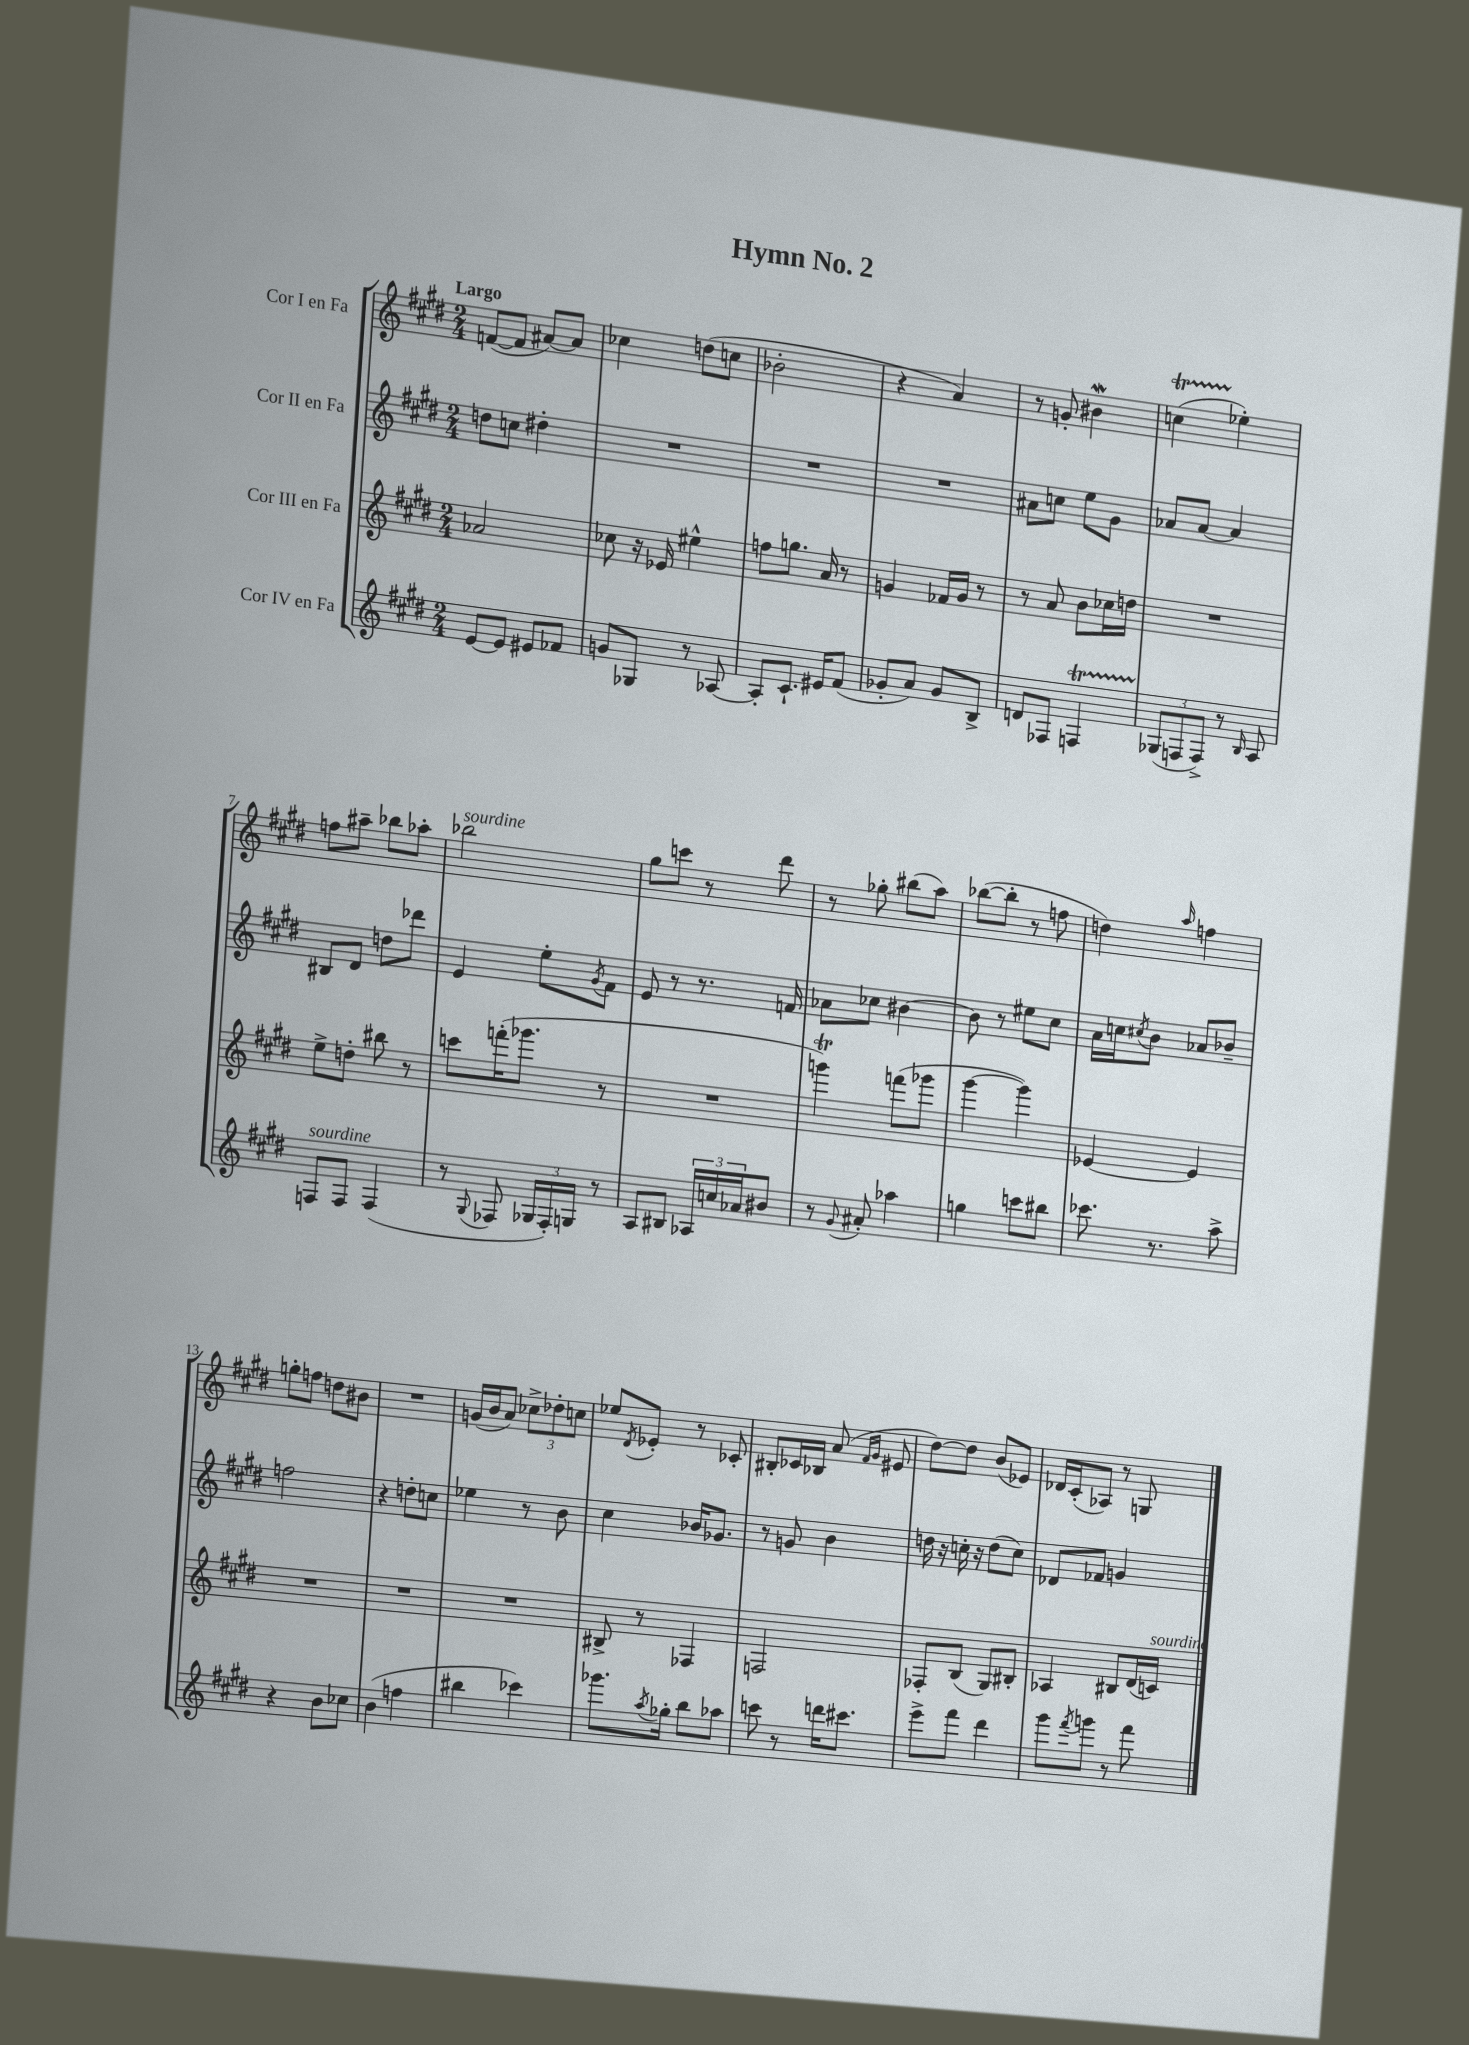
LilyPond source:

\header { title = "Hymn No. 2" }
<<
\new StaffGroup <<
\new Staff = "s0" \with { instrumentName = "Cor I en Fa" } {
    \clef treble \key e \major \numericTimeSignature \time 2/4 \tempo "Largo"
    f'8~( f'8 ais'8~) ais'8 |
    ces''4 d''8( c''8 |
    bes'2-. |
    r4 a'4) |
    r8 g'8-. bis'4\mordent |
    c''4\startTrillSpan( ees''4-.\stopTrillSpan) |
    f''8 ais''8-- bes''8 aes''8-. |
    bes''2^\markup { \italic "sourdine" } |
    gis''8 c'''8 r8 dis'''8 |
    r8 ges''8-. bis''8( a''8) |
    bes''8~( bes''8-. r8 f''8 |
    d''4) \grace { a''16 } f''4 |
    g''8-. f''8 d''8 bis'8 |
    R2 |
    g'16( b'16 a'8) \tuplet 3/2 { ces''8-> des''8-. c''8 } |
    ees''8 \acciaccatura { dis'8 } ees'8-. r8 ces'8-. |
    bis8-. ces'16 bes16 a'8( \grace { fis'16 gis'16 } eis'8 |
    dis''8~) dis''8 b'8( ees'8) |
    des'16 cis'16-.( aes8) r8 g8 \bar "|." |
}
\new Staff = "s1" \with { instrumentName = "Cor II en Fa" } {
    \clef treble \key e \major \numericTimeSignature \time 2/4
    d''8 c''8 dis''4-. |
    R2 |
    R2 |
    R2 |
    ais'8 c''8 e''8 gis'8 |
    aes'8 aes'8~ aes'4 |
    bis8 dis'8 d''8 des'''8 |
    e'4 e''8-. \acciaccatura { gis'8 } fis'8 |
    e'8 r8 r8. f'16 |
    aes'8 ces''8 bis'4~ |
    bis'8 r8 eis''8 cis''8 |
    a'16 c''16 \acciaccatura { cis''8 } b'8 aes'8 bes'8-- |
    f''2 |
    r4 d''8-. c''8 |
    ees''4 r8 b'8 |
    cis''4 bes'16 ges'8. |
    r8 g'8 b'4 |
    d''16 r16 c''16-. r16 d''8( c''8) |
    des'8 fes'8 g'4 \bar "|." |
}
\new Staff = "s2" \with { instrumentName = "Cor III en Fa" } {
    \clef treble \key e \major \numericTimeSignature \time 2/4
    aes'2 |
    ces''8 r16 ees'16 eis''4-^ |
    f''8 g''8. a'16 r8 |
    g'4 fes'16 g'16 r8 |
    r8 a'8 b'8 ces''16 d''16 |
    R2 |
    e''8-> d''8-. bis''8 r8 |
    c'''8 f'''16-.( ges'''8. r8 |
    R2 |
    g'''4\trill) f'''8( ges'''8 |
    gis'''4~ gis'''4) |
    ees'4~ ees'4 |
    R2 |
    R2 |
    R2 |
    bis8-> r8 fes4 |
    f2 |
    fes8-. b8( gis8) bis8-. |
    aes4 bis8 dis'16( c'16^\markup { \italic "sourdine" }) \bar "|." |
}
\new Staff = "s3" \with { instrumentName = "Cor IV en Fa" } {
    \clef treble \key e \major \numericTimeSignature \time 2/4
    e'8~ e'8 eis'8 fes'8 |
    g'8 ges8 r8 aes8~ |
    aes8-. cis'8.-! eis'16 fis'8( |
    ges'8-. a'8) ges'8 b8-> |
    d'8 fes8 f4\startTrillSpan |
    \tuplet 3/2 { ges8\stopTrillSpan( f8 f8->) } r8 \grace { b16 } a8 |
    f8^\markup { \italic "sourdine" } f8 f4( |
    r8 \appoggiatura { gis8 } fes8 \tuplet 3/2 { ges16 fes16-.) g16 } r8 |
    a8 bis8 \tuplet 3/2 { aes16 c''16 aes'16 } bis'8 |
    r8 \appoggiatura { gis'8 } ais'8-. aes''4 |
    g''4 c'''8 bis''8 |
    ces'''8. r8. a''8-> |
    r4 b'8 ces''8 |
    b'4( f''4 |
    bis''4 ces'''4) |
    ges'''8. \acciaccatura { a''8 } ges''16-. b''8 aes''8 |
    c'''8 r8 d'''16 cis'''8. |
    e'''8-> fis'''8 dis'''4 |
    gis'''8 \acciaccatura { fis'''8 } g'''8 r8 fis'''8 \bar "|." |
}
>>
>>
